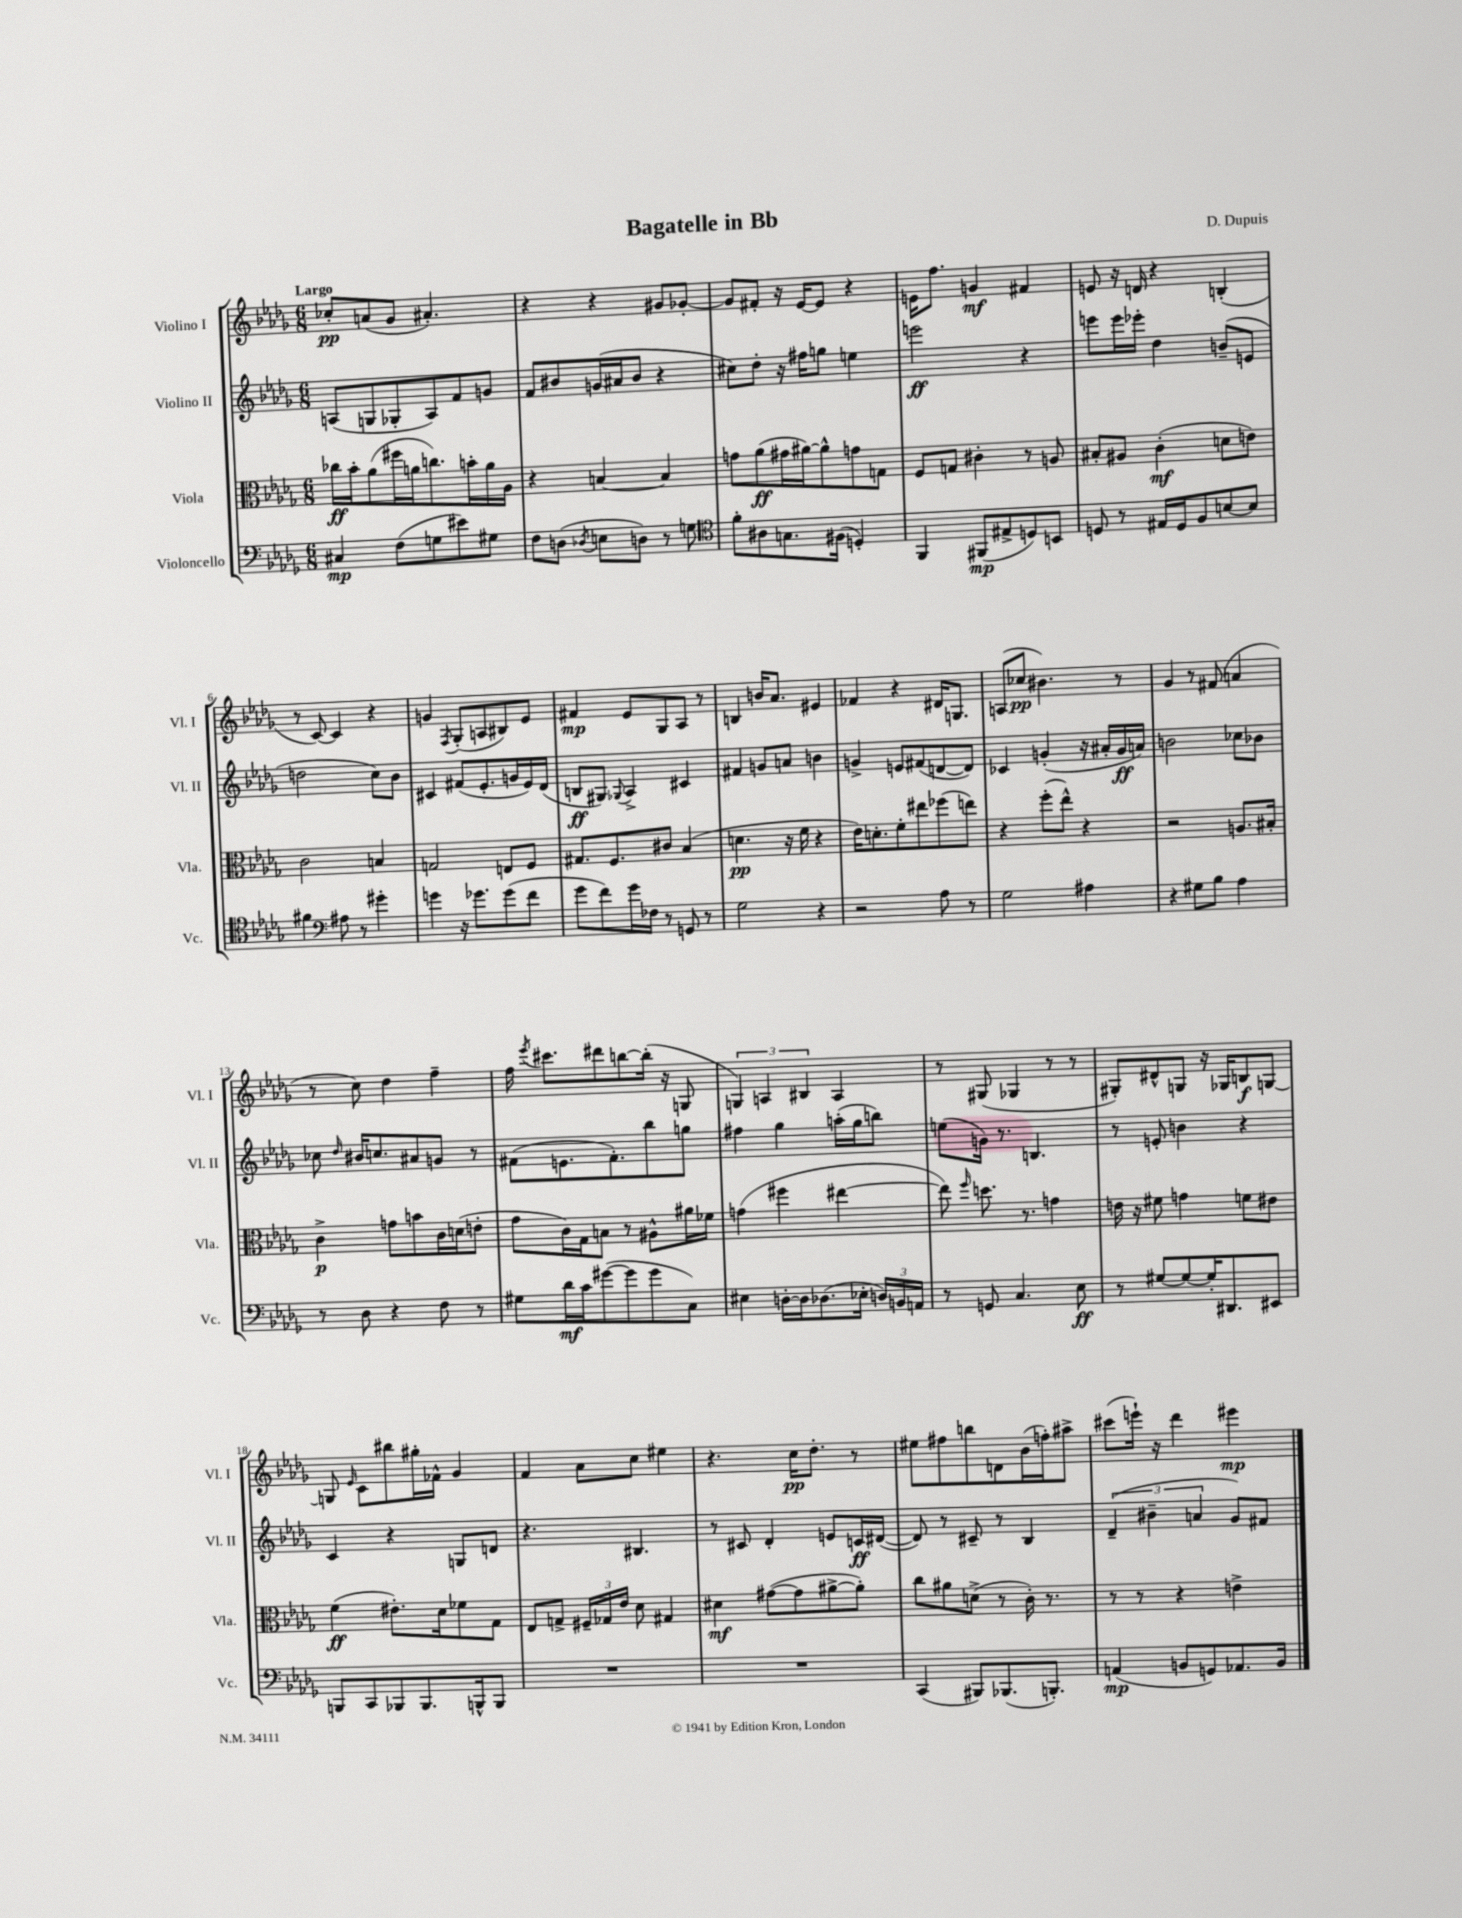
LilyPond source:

\header { title = "Bagatelle in Bb" composer = "D. Dupuis" }
<<
\new StaffGroup <<
\new Staff = "s0" \with { instrumentName = "Violino I" shortInstrumentName = "Vl. I" } {
    \clef treble \key des \major \numericTimeSignature \time 6/8 \tempo "Largo"
    \autoBeamOff ces''8[-.\pp a'8( ges'8] ais'4.-.) |
    r4 r4 gis'8[ ges'8]~-. |
    ges'8[ fis'8]-. r16 ees'16[~ ees'8] r4 |
    e'16[ f''8.] g'4\mf fis'4 |
    e'8 r16 d'16 r4 b4-.( |
    r8 c'8~) c'4 r4 |
    g'4 \acciaccatura { f8 } ges8[-.( a8 bis8) ees'8] |
    fis'4\mp ees'8[ ges8 aes8] r8 |
    b4 b'16[ aes'8.] eis'4 |
    fes'4 r4 dis'16[ g8.] |
    a8[( ces''8]\pp bis'4.) r8 |
    ges'4 r8 fis'8( a'4 |
    r8 c''8) des''4 f''4-- |
    f''16 \acciaccatura { ees'''8 } cis'''8.[ dis'''8 b''8~ b''16]-.( r16 g8 |
    \tuplet 3/2 { g4) a4 bis4 } a4 |
    r8 gis8( ges4 r8 r8 |
    gis8[-.) dis'8-^ g8] r16 ges16[ b8\f g8]~ |
    g8 \grace { ees'16 } c'8[ bis''8 gis''16-. fes'16]-^ ges'4 |
    f'4 aes'8[ c''8] eis''4 |
    r4. c''16[\pp des''8.]-. r8 |
    eis''8[ fis''8 b''8 d'8 bes'16( f''16-.) ais''8]-> |
    cis'''8[( e'''16]-!) r16 des'''4 eis'''4\mp \bar "|." |
}
\new Staff = "s1" \with { instrumentName = "Violino II" shortInstrumentName = "Vl. II" } {
    \clef treble \key des \major \numericTimeSignature \time 6/8
    \autoBeamOff a8[( g8 ges8-. a8) f'8 g'8] |
    f'8[ bis'8 g'16( ais'16 bis'8] r4 |
    cis''8[) des''8]-. r16 fis''16[ g''8] e''4 |
    e'''2\ff r4 |
    e'''8[ e'''16 ees'''16]-. des''4 b'8[--( e'8] |
    d''2 c''8[) bes'8] |
    cis'4 fis'8[( ees'8.-. g'16 ees'16) des'16]( |
    b8[\ff gis8]) \appoggiatura { ges8 } aes4-> cis'4 |
    fis'4 g'8[ a'8] b'4 |
    g'4-> e'8[ fis'8( d'8~ d'8]) |
    ces'4 g'4-.( r16 ais'16[-. g'16\ff a'16]) |
    b'2 ces''8[ bes'8] |
    ces''8 \grace { des''16 } bis'16[ c''8. ais'8 g'8] r8 |
    fis'8[( e'8. fis'8.-.) bes''8 g''8] |
    fis''4 ges''4 a''16[-.( ges''16 b''8]) |
    e''8[( g'16]) r8. b4. |
    r8 e'8-. b'4 r4 |
    c'4 r4 g8[ d'8] |
    r4. bis4. |
    r8 cis'8 des'4-. e'8[ c'16\ff dis'16]~( |
    dis'8) r8 cis'8-- r8 bes4 |
    \tuplet 3/2 { des'4--( bis'4-- a'4 } ges'8[) fis'8] \bar "|." |
}
\new Staff = "s2" \with { instrumentName = "Viola" shortInstrumentName = "Vla." } {
    \clef alto \key des \major \numericTimeSignature \time 6/8
    \autoBeamOff ces''16[\ff bes'16-. aes'8( fis''16 a'16 c''8.) b'16-. a'16 aes16] |
    r4 b4~ b4 |
    g'8[ aes'8\ff( gis'16 ais'16~) ais'8-^ g'8 g8] |
    f8[ g8] cis'4-. r8 a8 |
    bis8[-. ais8] c'4-.\mf( d'8[ e'8]) |
    c'2 b4 |
    g2 e8[ f8] |
    gis8.[ f8. cis'8] bes4( |
    d'4.\pp r16 f'16 r4 |
    ees'16[) d'8.-. f'8-. eis''8 fes''8( e''8]) |
    r4 f''8[-.( ees''8]-^) r4 |
    r2 a8.[ bis16]-. |
    c'4->\p g'8[ b'8 c'16 d'16( e'8]-. |
    ges'8[ c'16) ges16 b8] r8 ais8[-^ ais'16 fes'16] |
    g'4( fis''4 eis''4~ |
    eis''8) \grace { f''16 } d''8. r8. g'4 |
    e'16 r16 fis'8 g'4 f'8[ eis'8] |
    f'4\ff( eis'8.[-.) des'16 fes'8 ges8] |
    ees8[ g8]-> \tuplet 3/2 { fis16[-- ges16 ees'16] } des'8 gis4 |
    dis'4\mf gis'8[~( gis'8 ais'8~-> ais'8]-.) |
    c''8[ ais'8 d'8]->( r8 c'16-.) r8. |
    r8 r8 r4 e'4-> \bar "|." |
}
\new Staff = "s3" \with { instrumentName = "Violoncello" shortInstrumentName = "Vc." } {
    \clef bass \key des \major \numericTimeSignature \time 6/8
    \autoBeamOff cis4\mp f8[( g8 eis'8) gis8] |
    f8[ d8]( \acciaccatura { des8 } e8[ d8]) r8 g8 |
    \clef tenor f'8[-. ais8 g8. fis16]( d4-.) |
    f,4 fis,8[\mp( eis8-> d8) b,8] |
    d8 r8 eis16[ d16 f8 b8~ b8] |
    fis'4 \clef bass ais8 r8 gis'4-. |
    g'4 r16 ges'8.[ ges'8( f'8] |
    ges'8[ f'8) ges'16 fes16] r8 g,8 r8 |
    ges2 r4 |
    r2 aes8 r8 |
    ges2 ais4 |
    r4 gis8[ bes8] aes4 |
    r8 des8 r4 f8 r8 |
    gis8[ des'16\mf c'16 gis'8~( gis'8 gis'8 c8]) |
    eis4 d16[~-. d16 des8.( ees16]-. \tuplet 3/2 { d16[) b,16 a,16] } |
    r8 g,8 c4. ees8\ff |
    r8 gis8[~ gis8~ gis16-. dis,8. eis,8] |
    b,,8[ c,8 bes,,8 bes,,8. b,,16-^ b,,8] |
    R2. |
    R2. |
    c,4( bis,,8[) bes,,8.( b,,8.]-.) |
    a,4\mp( b,8[ g,8) aes,8. b,16] \bar "|." |
}
>>
>>
